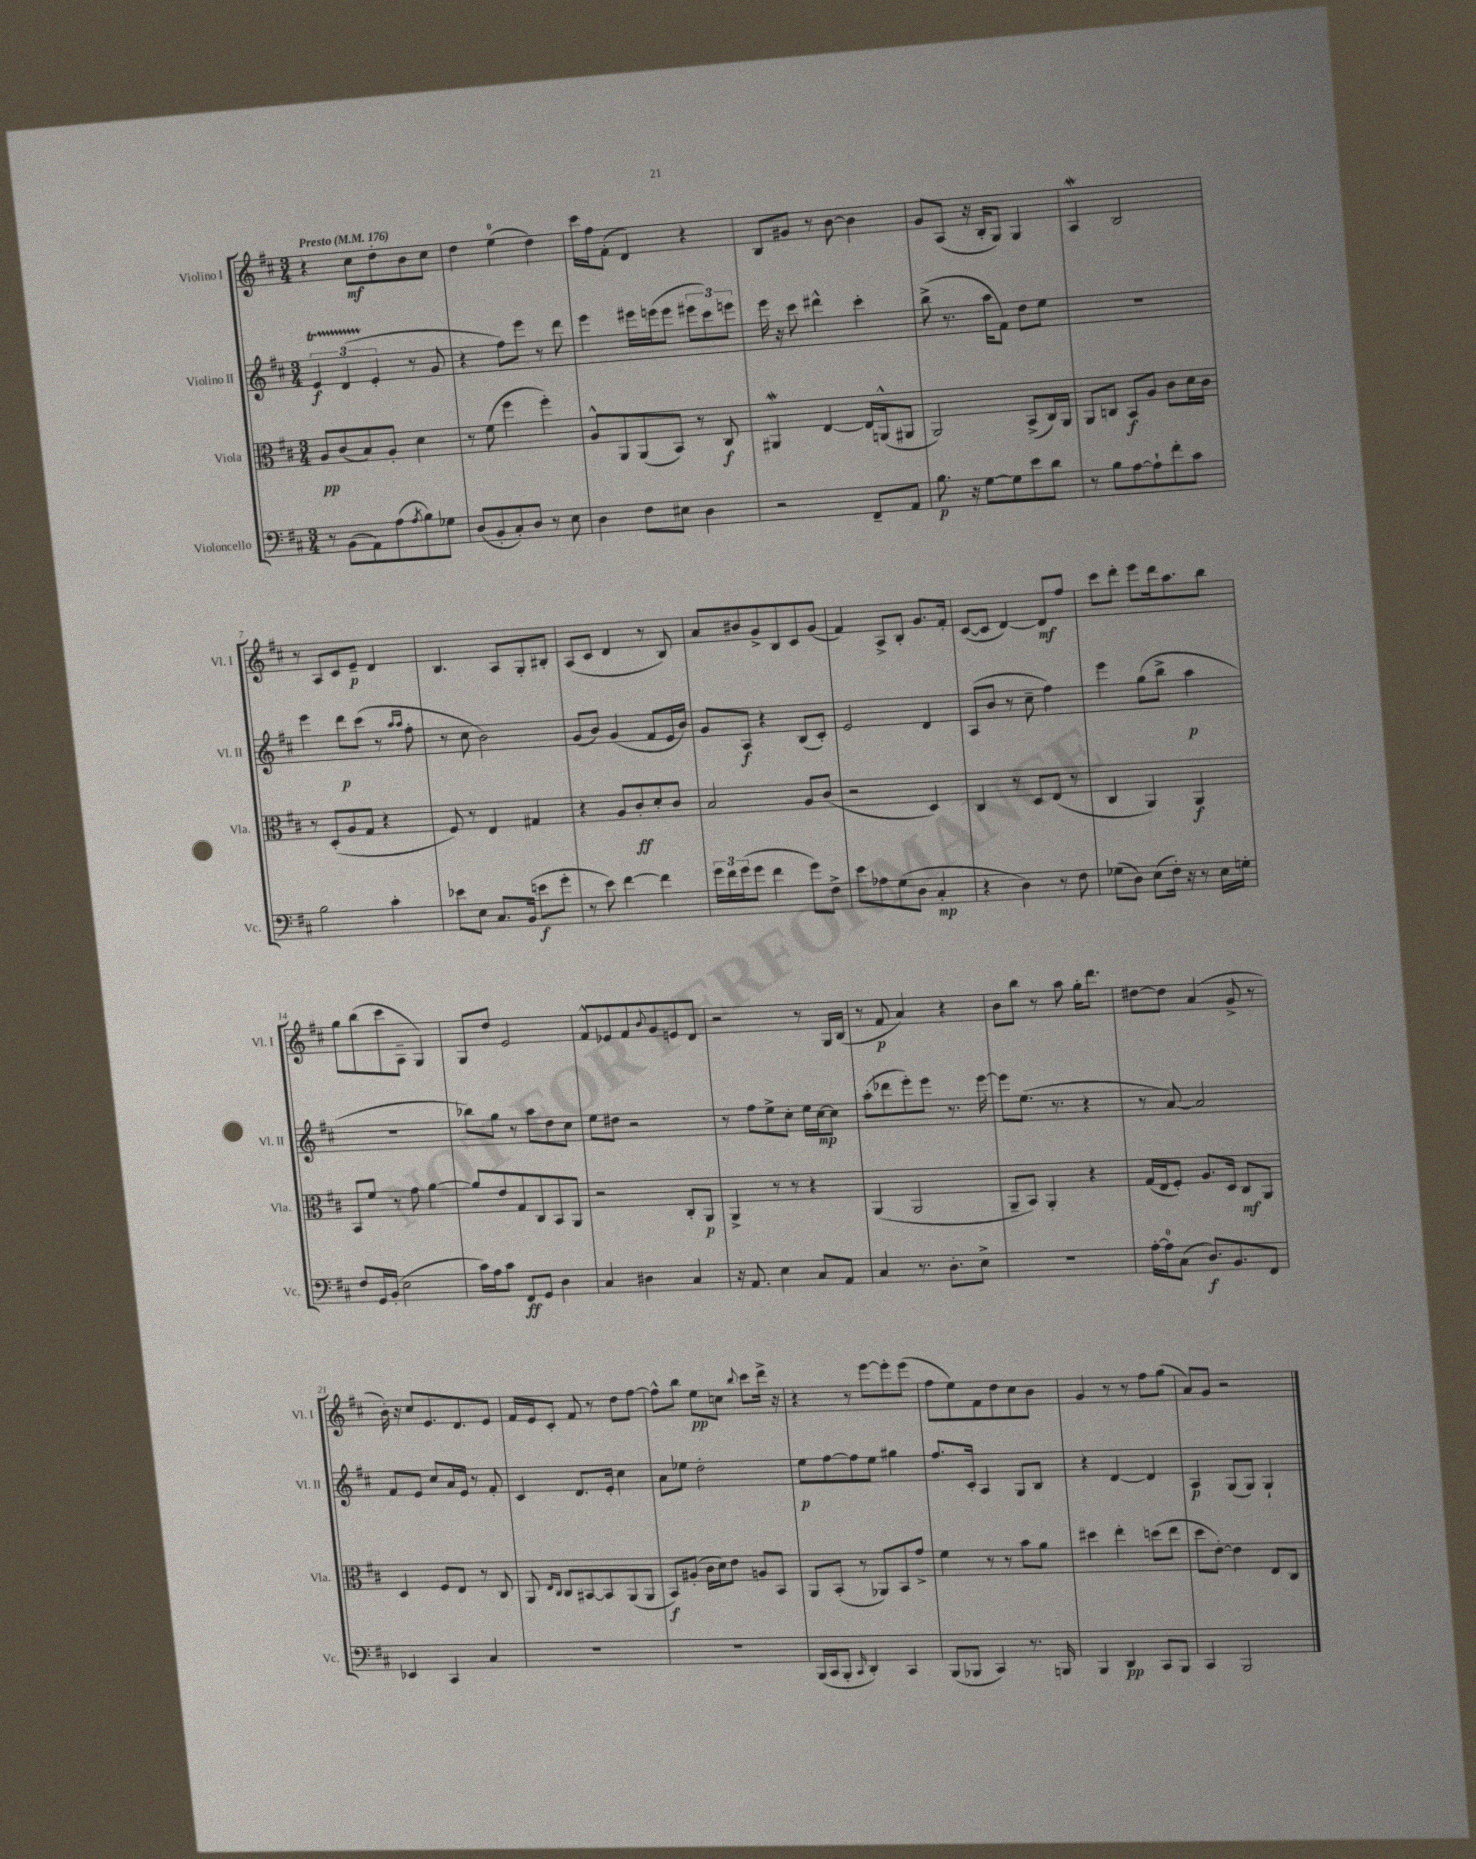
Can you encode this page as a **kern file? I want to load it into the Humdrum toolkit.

**kern	**dynam	**kern	**dynam	**kern	**dynam	**kern	**dynam
*part4	*part4	*part3	*part3	*part2	*part2	*part1	*part1
*staff4	*staff4	*staff3	*staff3	*staff2	*staff2	*staff1	*staff1
*I"Violoncello	*	*I"Viola	*	*I"Violino II	*	*I"Violino I	*
*I'Vc.	*	*I'Vla.	*	*I'Vl. II	*	*I'Vl. I	*
*clefF4	*	*clefC3	*	*clefG2	*	*clefG2	*
*k[f#c#]	*	*k[f#c#]	*	*k[f#c#]	*	*k[f#c#]	*
*M3/4	*	*M3/4	*	*M3/4	*	*M3/4	*
*MM176	*	*MM176	*	*MM176	*	*MM176	*
=1	=1	=1	=1	=1	=1	=1	=1
!	!	!	!	!	!	!LO:TX:a:B:t=Presto	!
8r	.	8A/L	pp	6eT/	f	4r	.
(8BB\L	.	(8c#/	.	.	.	.	.
.	.	.	.	(6dTTT/	.	.	.
8AA\)	.	8B/)	.	.	.	8cc#\L	mf
.	.	.	.	6e'/	.	.	.
(8A\	.	8A'/J	.	.	.	8dd'\	.
8qA/	.	.	.	.	.	.	.
8B\)	.	4d\	.	8r	.	8b\	.
8G-X\J	.	.	.	8g/	.	8cc#\J	.
=2	=2	=2	=2	=2	=2	=2	=2
(8D/L	.	8r	.	4r	.	4dd\	.
8BB'/	.	(8f#\	.	.	.	.	.
8C#'/)	.	4ff#\	.	8ff#\L)	.	(4ee\	.
8D/J	.	.	.	8eee\J	.	.	.
8r	.	4ff#'\)	.	8r	.	4dd\)	.
8E\	.	.	.	8ddd\	.	.	.
=3	=3	=3	=3	=3	=3	=3	=3
4D\	.	8A^^/L	.	4eee\	.	16ccc#\LL	.
.	.	.	.	.	.	16ff#\J	.
.	.	8AA/	.	.	.	(8f#'\J	.
8F#\L	.	(8AA/	.	16eee#X\LL	.	4d/)	.
.	.	.	.	(16eeen\J	.	.	.
8E#X\J	.	8BB/J)	.	8eee\J	.	.	.
4D\	.	8r	.	12eee#X\L	.	4r	.
.	.	.	.	12ccc#\)	.	.	.
.	.	8C#/	f	.	.	.	.
.	.	.	.	12eeen\J	.	.	.
=4	=4	=4	=4	=4	=4	=4	=4
2r	.	4AA#XW/	.	16eee\	.	8B/L	.
.	.	.	.	16r	.	.	.
.	.	.	.	8ccc#\	.	8g#X/J	.
.	.	[4E/	.	4ddd#X^^\	.	8r	.
.	.	.	.	.	.	[8b\	.
8FF#~/L	.	16E/LL]	.	4ccc#'\	.	4b\]	.
.	.	(16AAn^^/J	.	.	.	.	.
8AA/J	.	8AA#X/J	.	.	.	.	.
=5	=5	=5	=5	=5	=5	=5	=5
8.B\	p	2AA/)	.	(8bb^\	.	8g/L	.
.	.	.	.	8.r	.	(8A/J	.
16r	.	.	.	.	.	.	.
[8G\L	.	.	.	.	.	16r	.
.	.	.	.	16aa\KL	.	16B'/KL	.
8G\]	.	.	.	8f#\J)	.	8G/J)	.
8e\	.	(8BB^/L	.	8dd\L	.	4G/	.
8d\J	.	16C#/L)	.	8ee\J	.	.	.
.	.	16AA/JJ	.	.	.	.	.
=6	=6	=6	=6	=6	=6	=6	=6
8r	.	8AA/L	.	2.r	.	4AW/	.
8B\L	.	8Cn/J	.	.	.	.	.
[8A\	.	8BB/L	f	.	.	2B/	.
8A`\]	.	8A/J	.	.	.	.	.
8f#'\	.	8c#\L	.	.	.	.	.
8c#\J	.	16d\L	.	.	.	.	.
.	.	16c#\JJ	.	.	.	.	.
!!LO:LB:g=z
=7	=7	=7	=7	=7	=7	=7	=7
2B\	.	8r	.	4eee\	.	8r	.
.	.	(8D'/L	.	.	.	8A/L	.
.	.	8A/	.	8ddd\L	p	8c#/	.
.	.	8G/J	.	(8ccc#\J	.	8e~/J	p
4c#'\	.	4r	.	8r	.	4d/	.
.	.	.	.	16qqaa/LL	.	.	.
.	.	.	.	16qqaa/JJ	.	.	.
.	.	.	.	8ff#'\	.	.	.
=8	=8	=8	=8	=8	=8	=8	=8
8e-X\L	.	8F#/)	.	8r	.	4.B/	.
8E\J	.	8r	.	8cc#\	.	.	.
8.C#/L	.	4E/	.	2b\)	.	.	.
.	.	.	.	.	.	8A/L	.
(16BB/Jk	.	.	.	.	.	.	.
8en\L	f	4G#X/	.	.	.	8G'/	.
8g'\J	.	.	.	.	.	8B#X'/J	.
=9	=9	=9	=9	=9	=9	=9	=9
8r	.	4r	.	(8g/L	.	(8A/L	.
8e\)	.	.	.	8b/J)	.	8c#/J	.
[4f#\	.	8A/L	.	(4g/	.	4d/	.
.	.	8c#'/	ff	.	.	.	.
4f#\]	.	8d'/	.	8f#/L	.	8r	.
.	.	8c#/J	.	16e/L	.	8B/)	.
.	.	.	.	16b/JJ)	.	.	.
=10	=10	=10	=10	=10	=10	=10	=10
24g\LL	.	2B/	.	8g/L	.	8a/L	.
24f#\	.	.	.	.	.	.	.
(24g\J	.	.	.	.	.	.	.
8g\J	.	.	.	8A/J	f	8b#X/	.
4f#\	.	.	.	4r	.	8g^/	.
.	.	.	.	.	.	8B/	.
8g\L)	.	8A/L	.	(8B/L	.	8c#/	.
8F#^\J	.	(8c#/J	.	8c#'/J)	.	(8g/J	.
=11	=11	=11	=11	=11	=11	=11	=11
8e\L	.	2r	.	2e/	.	4f#/)	.
8A-X\	.	.	.	.	.	.	.
(8G\	.	.	.	.	.	8A^/L	.
8D\J	.	.	.	.	.	8B'/J	.
4C#'/	mp	4D/)	.	4d/	.	8.g/L	.
.	.	.	.	.	.	16f#'/Jk	.
=12	=12	=12	=12	=12	=12	=12	=12
4r	.	4C#/	.	(8A/L	.	([8c#/L	.
.	.	.	.	8b/J	.	8c#/J]	.
4D\)	.	8r	.	8r	.	[4d/)	.
.	.	8D/L	.	8cc#~\	.	.	.
8r	.	(8E/J	.	4ff#\)	.	8d/L]	mf
8F#\	.	8r	.	.	.	8ff#/J	.
=13	=13	=13	=13	=13	=13	=13	=13
(8G-X\L	.	4C#/	.	4eee\	.	8ccc#\L	.
8D\J)	.	.	.	.	.	8ddd'\J	.
(8E\L	.	4AA/)	.	(8gg\L	.	8eee\L	.
16F#'\Jk)	.	.	.	8bb^\J	.	16ddd\k	.
16r	.	.	.	.	.	8.aa\	.
8r	.	4AA/	f	4aa\	p	.	.
16E\LL	.	.	.	.	.	8bb\J	.
16Gn'\JJ	.	.	.	.	.	.	.
!!LO:LB:g=z
=14	=14	=14	=14	=14	=14	=14	=14
8F#/L	.	8BB/L	.	2.r	.	8gg\L	.
16GG/L	.	8f#/J	.	.	.	(8bb\	.
(16BB'/JJ	.	.	.	.	.	.	.
2E\	.	8r	.	.	.	8ccc#\	.
.	.	8g\	.	.	.	8A~\J	.
.	.	[4a\	.	.	.	4G/)	.
=15	=15	=15	=15	=15	=15	=15	=15
16c#\LL)	.	8a/L]	.	8bb-X\L)	.	8G/L	.
16A\J	.	.	.	.	.	.	.
8c#\J	.	8e/	.	8gg\J	.	8dd/J	.
8FF#/L	ff	8G/	.	8r	.	2e/	.
8GG/J	.	8C#/	.	8aa\L	.	.	.
4D\	.	8BB/	.	8dd\	.	.	.
.	.	8AA/J	.	8cc#\J	.	.	.
=16	=16	=16	=16	=16	=16	=16	=16
4C#/	.	2r	.	8ee\L	.	8f#^^/L	.
.	.	.	.	8dd#X\J	.	8e-X/	.
4D#X\	.	.	.	2r	.	8f#/	.
.	.	.	.	.	.	8qqb/	.
.	.	.	.	.	.	8g/	.
4C#/	.	8C#'/L	.	.	.	8en/	.
.	.	8AA/J	p	.	.	8d/J	.
=17	=17	=17	=17	=17	=17	=17	=17
16r	.	4AA^/	.	8r	.	2r	.
8.AA/	.	.	.	.	.	.	.
.	.	.	.	8ff#\L	.	.	.
4E\	.	8r	.	8ee^\	.	.	.
.	.	8r	.	8cc#'\J	.	.	.
8C#/L	.	4r	.	16ee\LL	.	8r	.
.	.	.	.	[16cc#\J	mp	.	.
8AA/J	.	.	.	8cc#\J]	.	16G/LL	.
.	.	.	.	.	.	(16B/JJ	.
=18	=18	=18	=18	=18	=18	=18	=18
4C#/	.	(4AA/	.	(8aa'\L	.	8r	.
.	.	.	.	8ddd-X\	.	8f#/	p
8.r	.	2AA/	.	8eee'\)	.	4a/)	.
.	.	.	.	8eee\J	.	.	.
8.D'\L	.	.	.	.	.	.	.
.	.	.	.	8.r	.	4r	.
8E^\J	.	.	.	.	.	.	.
.	.	.	.	[16eee\	.	.	.
=19	=19	=19	=19	=19	=19	=19	=19
2.r	.	8AA~/L	.	8eee\L]	.	8b\L	.
.	.	8BB/J)	.	(8.ee\J	.	8bb\J	.
.	.	4AA'/	.	.	.	8r	.
.	.	.	.	8.r	.	.	.
.	.	.	.	.	.	8aa\	.
.	.	4r	.	4r	.	16gg'\KL	.
.	.	.	.	.	.	8.ddd\J	.
=20	=20	=20	=20	=20	=20	=20	=20
[16A'\LL	.	(16G/LL	.	8r	.	[8dd#X\L	.
16A\J]	.	16E/J	.	.	.	.	.
(8C#\J	.	8F#'/J)	.	[8a/)	.	8dd#\J]	.
8.D/L)	f	8.A/L	.	2a/]	.	(4a/	.
8.BB/	.	16D/Jk	.	.	.	.	.
.	.	8C#/L	mf	.	.	8g^/	.
8FF#/J	.	8AA/J	.	.	.	8r	.
!!LO:LB:g=z
=21	=21	=21	=21	=21	=21	=21	=21
4EE-X/	.	4D/	.	8f#/L	.	16b'\)	.
.	.	.	.	.	.	16r	.
.	.	.	.	8e/J	.	8cc#/L	.
4CC#/	.	8F#/L	.	8cc#/L	.	8.e/	.
.	.	8E/J	.	16a/L	.	.	.
.	.	.	.	16e/JJ	.	8.d/	.
4C#/	.	8r	.	8r	.	.	.
.	.	8C#/	.	8f#'/	.	8e/J	.
=22	=22	=22	=22	=22	=22	=22	=22
2.r	.	8AA/	.	4c#/	.	16f#/LL	.
.	.	.	.	.	.	16e/J	.
.	.	16qqE/LL	.	.	.	.	.
.	.	16qqC#/JJ	.	.	.	.	.
.	.	8C#/L	.	.	.	8c#'/J	.
.	.	[8BB#X/	.	8.d/L	.	8f#/	.
.	.	8BB#/]	.	.	.	8r	.
.	.	.	.	16e'/Jk	.	.	.
.	.	(8AA/	.	4cc#\	.	8dd\L	.
.	.	8AA/J	.	.	.	[8ff#\J	.
=23	=23	=23	=23	=23	=23	=23	=23
2.r	.	8BB/L)	f	8a\L	.	8ff#^^\L]	.
.	.	(8A#X'/J	.	8ee-X\J	.	8bb\J	.
.	.	16c#\LL	.	2dd'\	.	8ee\L	pp
.	.	16d\J)	.	.	.	.	.
.	.	8e\J	.	.	.	8ccn\J	.
.	.	.	.	.	.	8qqbb/	.
.	.	8An/L	.	.	.	8ccc#\L	.
.	.	8BB/J	.	.	.	16ddd^\Jk	.
.	.	.	.	.	.	16r	.
=24	=24	=24	=24	=24	=24	=24	=24
(16BBB/LL	.	8AA/L	.	8ee\L	p	4r	.
16CC#/J	.	.	.	.	.	.	.
8BBB'/J	.	(8BB'/J	.	[8ff#\	.	.	.
16qqCC#/	.	.	.	.	.	.	.
4DD'/)	.	8r	.	8ff#\]	.	8r	.
.	.	8AA-X/L)	.	8ee\J	.	[8eee\L	.
4CC#/	.	8BB/	.	4gg#X\	.	8eee'\]	.
.	.	8g^/J	.	.	.	(8eee\J	.
=25	=25	=25	=25	=25	=25	=25	=25
(8BBB/L	.	4f#\	.	8.ff#/L	.	8ff#\L	.
8BBB-X/J	.	.	.	.	.	8ee\)	.
.	.	.	.	16c#'/Jk	.	.	.
4CC#/)	.	8r	.	4A/	.	8f#\	.
.	.	8r	.	.	.	8dd\	.
8.r	.	8b\L	.	8G/L	.	8cc#\	.
.	.	8a\J	.	8B/J	.	8b\J	.
16BBBn/	.	.	.	.	.	.	.
=26	=26	=26	=26	=26	=26	=26	=26
4BBB/	.	4dd#X\	.	4r	.	4g/	.
4DD/	pp	4ee'\	.	[4d/	.	8r	.
.	.	.	.	.	.	8r	.
8CC#/L	.	(8ddn\L	.	4d/]	.	8ff#\L	.
8BBB/J	.	8ee\J	.	.	.	(8gg\J	.
=27	=27	=27	=27	=27	=27	=27	=27
4CC#/	.	8dd\L	.	4A/	p	8a/L)	.
.	.	[8e'\J)	.	.	.	8g/J	.
2BBB/	.	4e\]	.	(8G/L	.	2r	.
.	.	.	.	8G/J)	.	.	.
.	.	8E/L	.	4G`/	.	.	.
.	.	8C#/J	.	.	.	.	.
==	==	==	==	==	==	==	==
*-	*-	*-	*-	*-	*-	*-	*-
